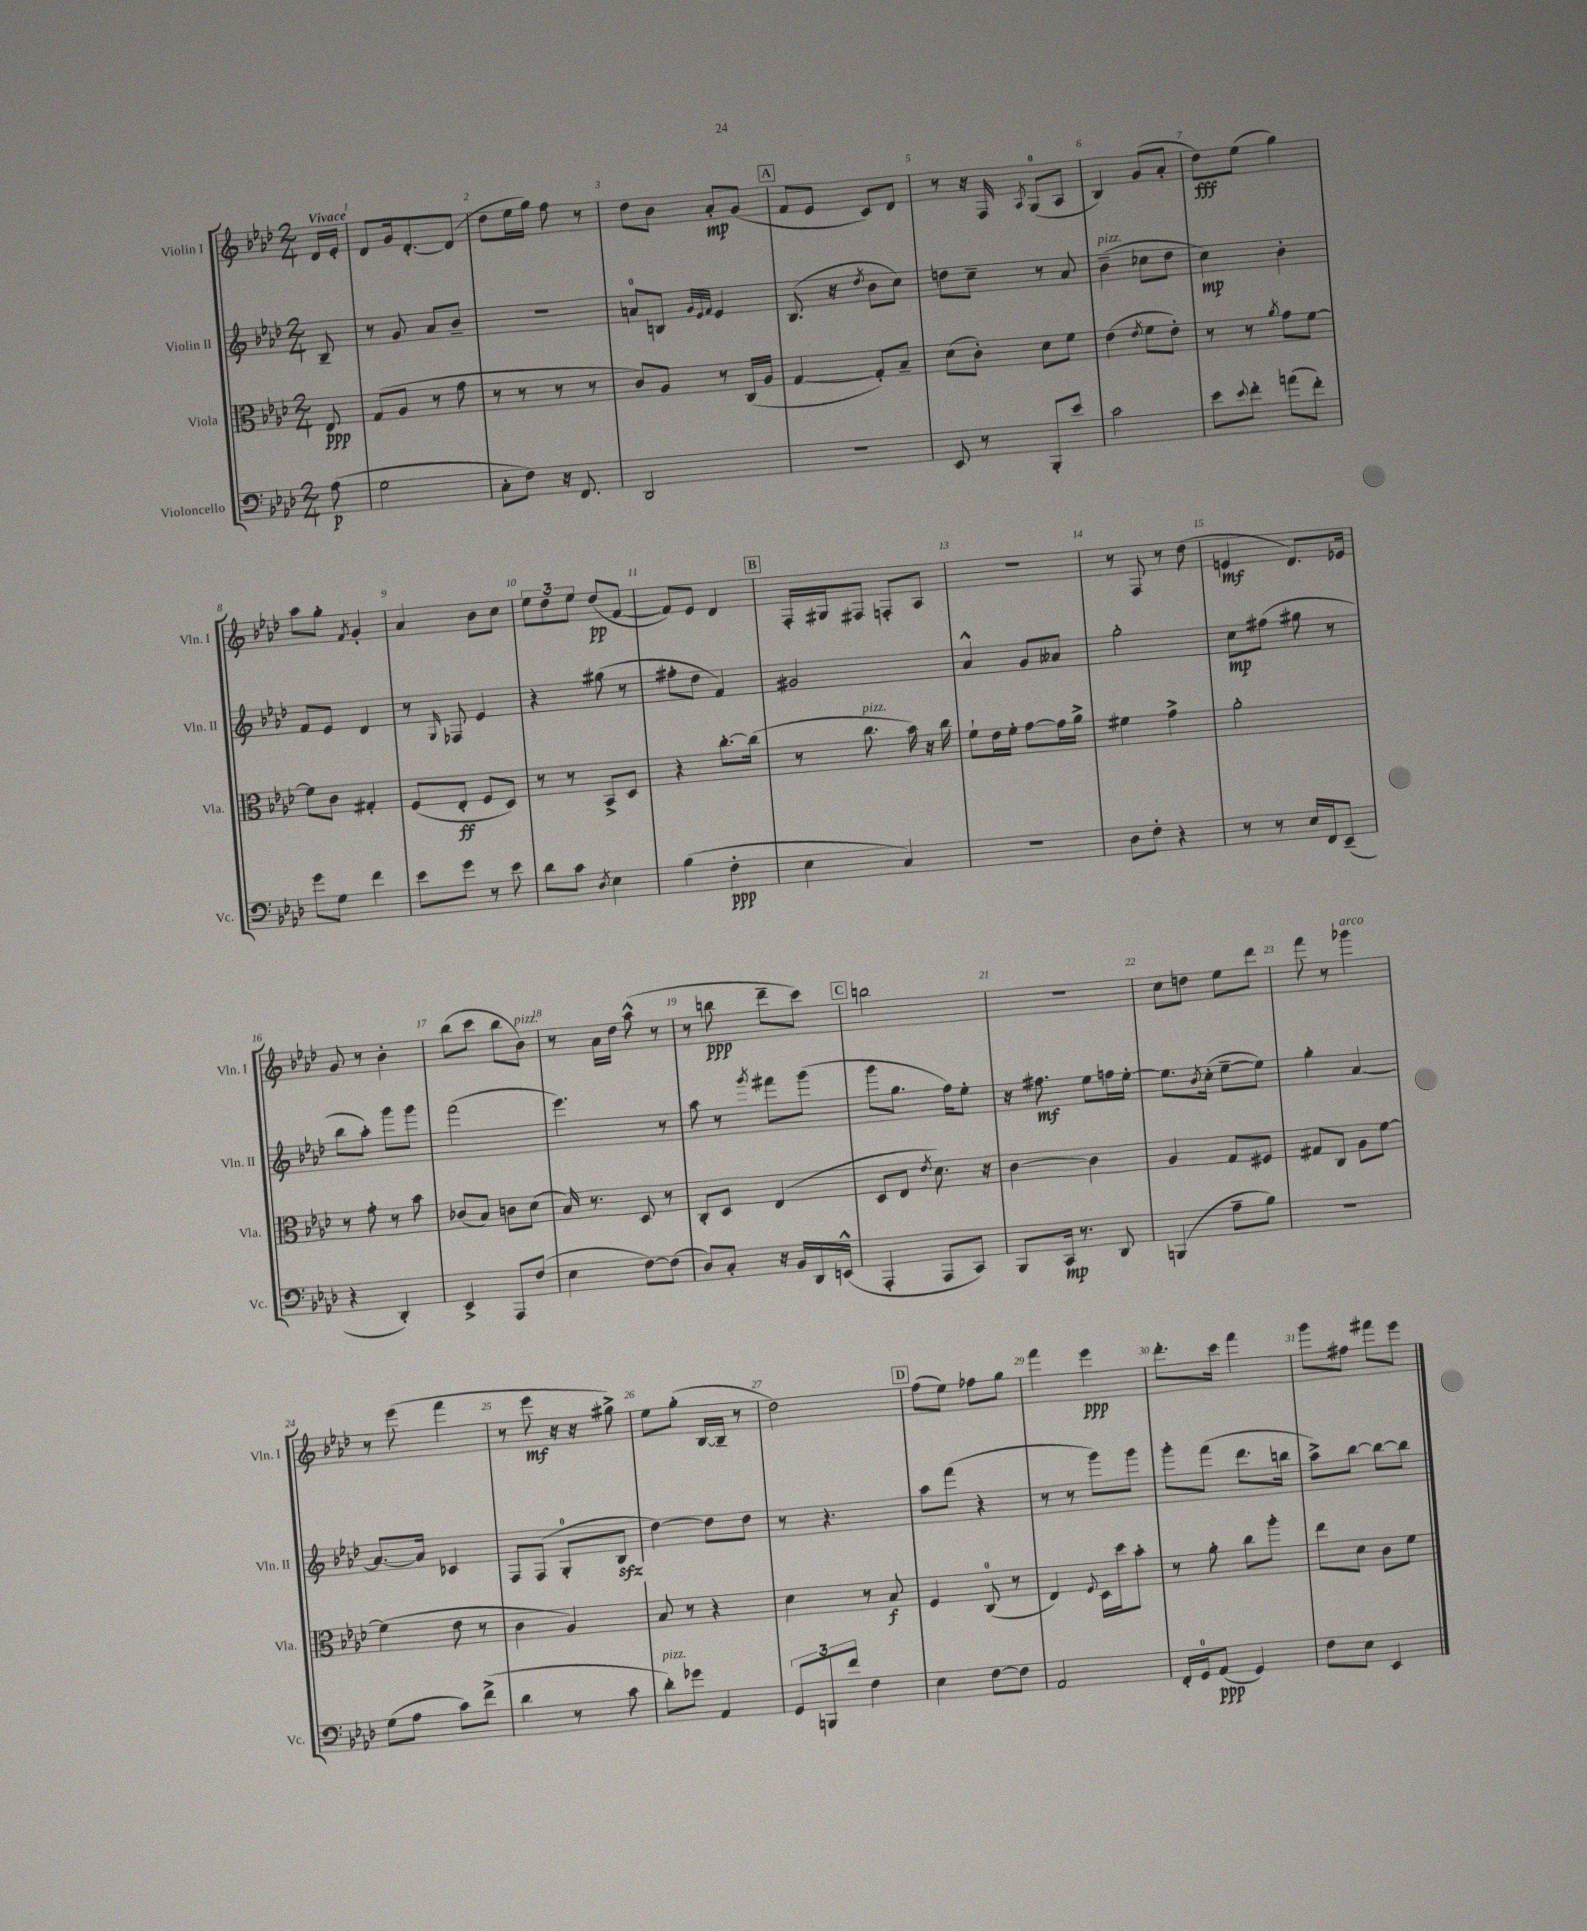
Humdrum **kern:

**kern	**kern	**kern	**kern
*staff4	*staff3	*staff2	*staff1
*clefF4	*clefC3	*clefG2	*clefG2
*k[b-e-a-d-]	*k[b-e-a-d-]	*k[b-e-a-d-]	*k[b-e-a-d-]
*M2/4	*M2/4	*M2/4	*M2/4
(8A-	8E-	8B-~	16d-
.	.	.	16e-'
=	=	=	=
2G	(8G	8r	8d-
.	8A-	8g	16g
.	.	.	[8.d-'
.	8r	8a-	.
.	8g	8b-~	(8d-]
=	=	=	=
8C'	8r	2r	8dd-
8F)	8r	.	16ee-
.	.	.	16gg)
16r	8r	.	8ff
8.FF	.	.	.
.	8r	.	8r
=	=	=	=
2DD-	8c)	8a	8dd-
.	8A-	8B	8b-
.	.	32qqg	.
.	.	32qqe-	.
.	.	32qqf	.
.	8r	4e-	8a-'
.	(16C	.	(8g
.	16A-	.	.
=	=	=	=
2r	[4G	(8.B-	8f
.	.	.	8e-
.	.	16r	.
.	.	8qdd-	.
.	8G'])	8b-	8c)
.	8B-~	8cc)	8d-
=	=	=	=
8EE-	(8d-	8dd	8r
8r	8c')	8cc~	16r
.	.	.	16F
.	.	.	8qA-
8BBB-'	8d-	8r	(8G
8e-	8f	8a-	8A-
=	=	=	=
2c	(4e-	(4b-~	4B-)
.	8qe-	.	.
.	8f	8cc-	(8g
.	8e-')	8dd-	8a-'
=	=	=	=
8e-	8r	4cc)	8dd-)
8qqe-	.	.	.
8f'	8r	.	(8ee-
.	8qa-	.	.
(8a	8g	4b-'	4gg)
8f')	[8f	.	.
=	=	=	=
8g	8f]	8f	8aa-
8G	8c	8e-	8gg'
.	.	.	8qf
4f	4G#'	4d-	4g'
=	=	=	=
8e-	(8F	8r	4a-
.	.	16qqG	.
8g	8E-'	8F-	.
8r	8F	4e-	8b-
8e-	8D-)	.	8cc
=	=	=	=
8d-	8r	4r	12ee-
.	.	.	12dd-
8c	8r	.	.
.	.	.	12ee-
8qD-	.	.	.
4E-	8BB-^	(8gg#	(8dd-
.	8D-	8r	[8f
=	=	=	=
(4B-	4r	8ff#'	8f])
.	.	8dd-	8e-
4F'	[8.cc'	4f)	4d-
.	(16cc]	.	.
=	=	=	=
4E-	8r	2g#	16F'
.	.	.	16G#
.	8.cc	.	8F#
4C)	.	.	8F'
.	16b-)	.	.
.	16r	.	8A-
.	16cc	.	.
=	=	=	=
2r	8f`	4a-^^	2r
.	16e-	.	.
.	16f'	.	.
.	[8g	8g	.
.	16g]	8a--	.
.	16a-^	.	.
=	=	=	=
8D-	4f#	2gg'	8r
8F'	.	.	8F
4r	4g^	.	8r
.	.	.	(8dd-
=	=	=	=
8r	2a-'	8cc	4e
8r	.	(8ff#	.
16E-	.	8gg#	8.d-)
16FF	.	.	.
(8EE-~	.	8r	.
.	.	.	16e-
=	=	=	=
4r	8r	8bb-	8g
.	8g'	8aa-')	8r
4DD-')	8r	8ggg	4b-'
.	8b-	8ggg	.
=	=	=	=
4EE-^	(8c-	(2fff	(8bb-
.	8B-)	.	8ccc
8AAA-	8c	.	8bb-
(8F	(8d-	.	8b-)
=	=	=	=
4E-	16B-)	4.eee-)	8r
.	8.r	.	.
.	.	.	16a-
.	.	.	16dd-
[8F)	8D-	.	(8aa-^^
(8F]	8r	8r	8r
=	=	=	=
8D-)	8C'	8aa-	8r
8C'	8D-	8r	8bb
.	.	8qggg	.
16r	(4E-	8fff#	8ddd-~
16BB-	.	.	.
16DD-	.	(8ggg	8ccc)
(16EE^^	.	.	.
=	=	=	=
4AAA-'	8D-	8ggg	2bb
.	8E-	8.gg	.
.	8qe-	.	.
8AAA-	8.d-)	.	.
.	.	16ff)	.
8CC)	.	8ee-'	.
.	16r	.	.
=	=	=	=
8BBB-	[4c	16r	2r
.	.	8.ff#	.
16CC	.	.	.
8.r	.	.	.
.	4c]	8ee-	.
8DD-	.	16ff	.
.	.	[16ee-'	.
=	=	=	=
(4BBB	4A-	8.ee-]	8cc
.	.	.	8dd
.	.	8qb-	.
.	.	(16cc'	.
8A-~	8G	[8ee-~	8ee-
8B-)	8F#	8ee-])	8ddd-
=	=	=	=
2r	8G#	4gg'	8fff
.	8C	.	8r
.	8A-	[4a-	4ggg-
.	[8f	.	.
=	=	=	=
(8G	(4f]	8.a-_	8r
8A-	.	.	(8eee-
.	.	16a-]	.
8c)	8e-	4c-	4fff
(8f^	8r	.	.
=	=	=	=
4d-	4c	8F	8r
.	.	(8F	8eee-
8r	4A-)	8G'	16r
.	.	.	16r
8c	.	8B-	8gg#^)
=	=	=	=
8d-')	8B-	[4dd-)	8ee-
8g-	8r	.	(8gg'
4AA-	4r	8dd-]	[16B-
.	.	.	16B-~]
.	.	8dd-	8r
=	=	=	=
12GG	4d-	8r	2dd-)
12BBB	.	.	.
.	.	4.r	.
12f	.	.	.
4F	8r	.	.
.	8B-	.	.
=	=	=	=
4E-	4F	8aa-	(8ff
.	.	(8fff	8ee-)
[8F	(8C	4r	8ff-
8F]	8r	.	8gg
=	=	=	=
2AA-	4E-)	8r	4fff
.	.	8r	.
.	8qqF	.	.
.	16D-	8ggg)	4eee-
.	16dd-	.	.
.	8b-'	8ggg	.
=	=	=	=
16FF'	8r	8ggg'	8.ddd-'
16GG	.	.	.
(8AA-	8a-'	(8fff	.
.	.	.	16ccc
4GG)	8cc	8.ddd-	4fff
.	8aa-'	.	.
.	.	16bb	.
=	=	=	=
8F	8ee-	8aa-^)	8ggg
8E-	8d-	[8bb-	8ff#
4EE-	8c	8bb-_	8fff#
.	8f	8bb-]	8eee-
==	==	==	==
*-	*-	*-	*-
